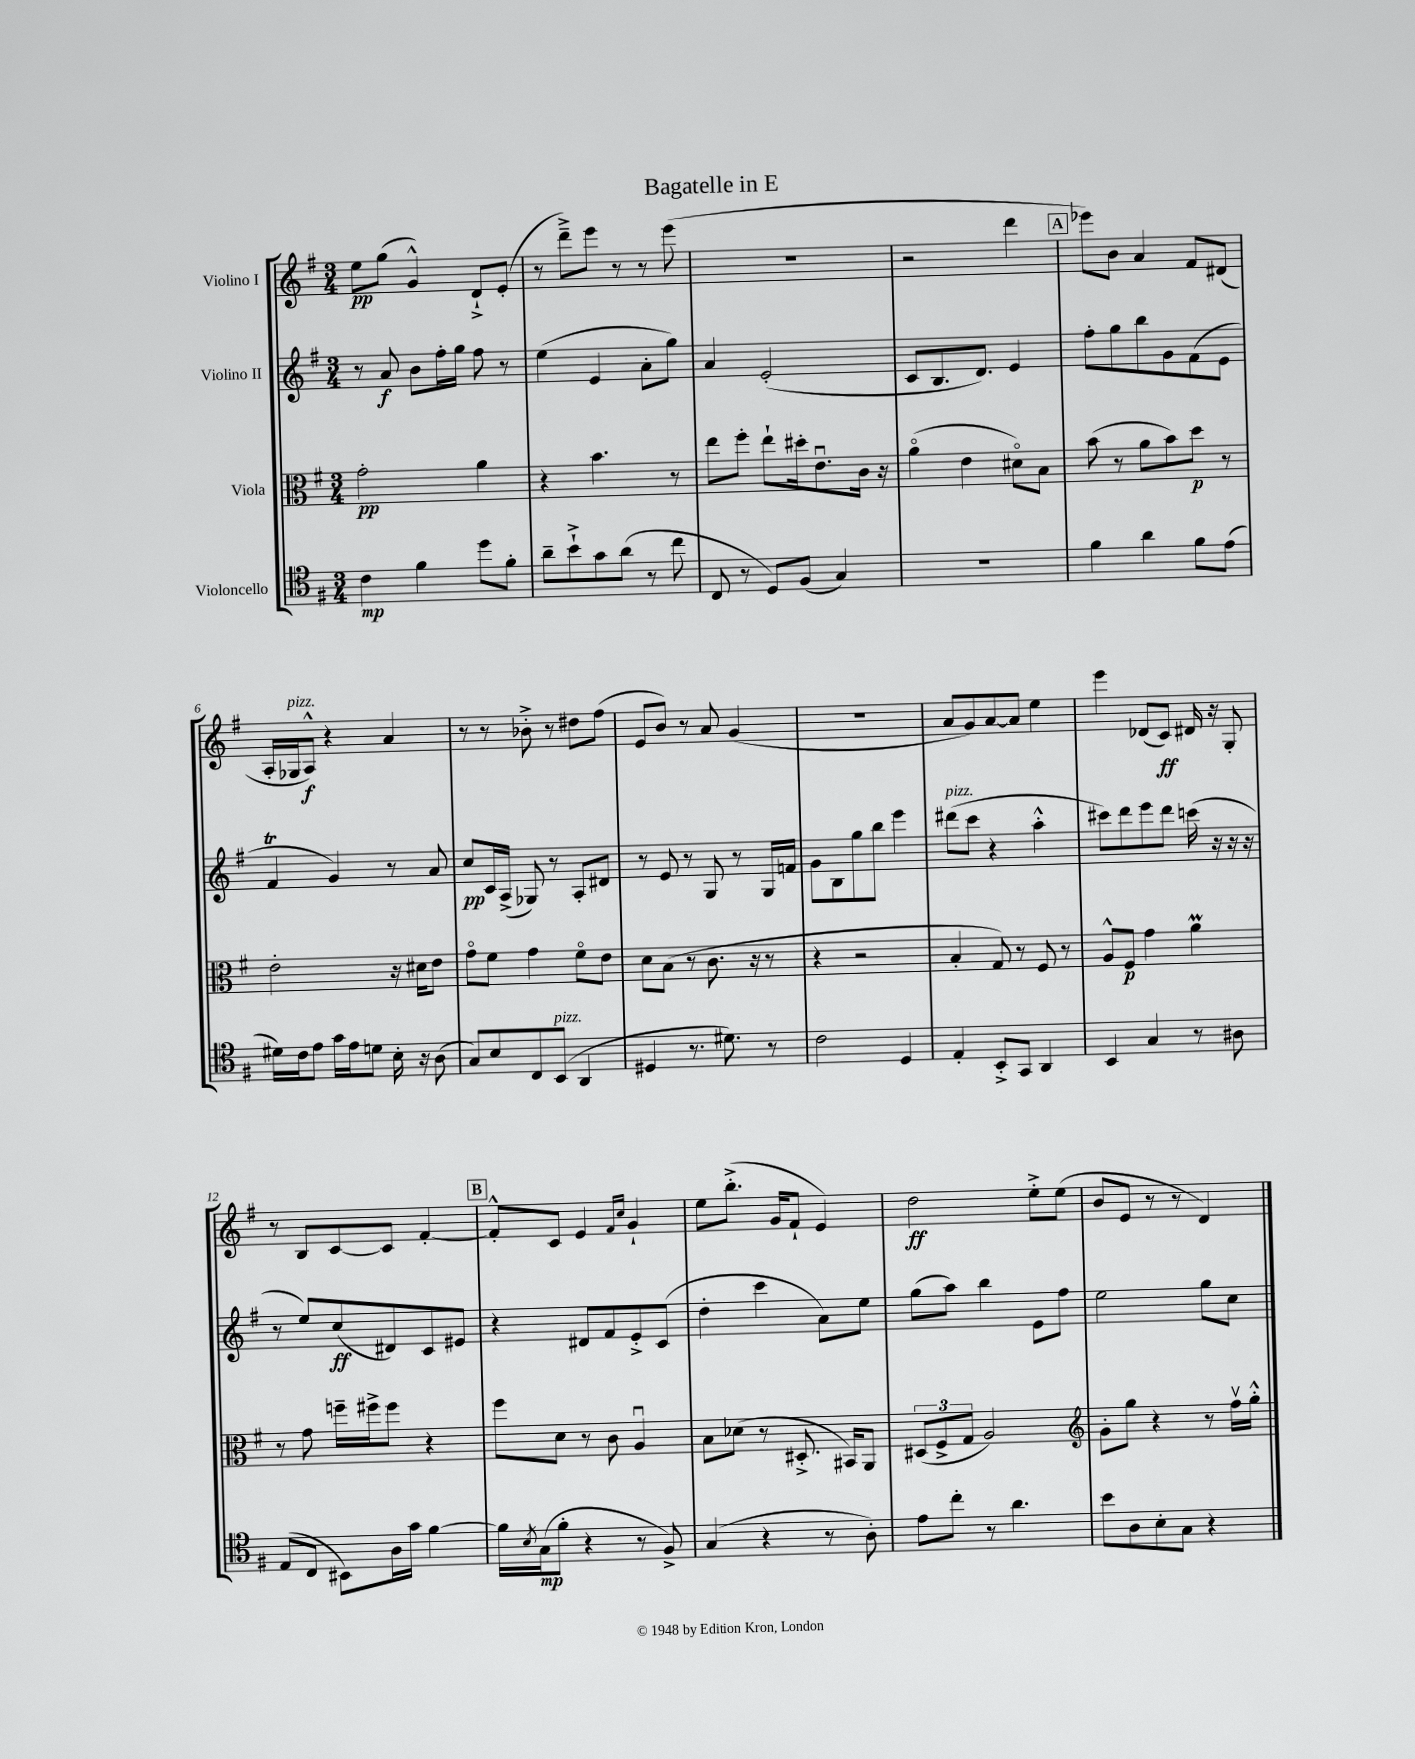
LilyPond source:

\header { title = "Bagatelle in E" }
<<
\new StaffGroup <<
\new Staff = "s0" \with { instrumentName = "Violino I" } {
    \clef treble \key g \major \numericTimeSignature \time 3/4
    e''8\pp g''8( g'4-^) d'8-!-> e'8-.( |
    r8 d'''8--->) e'''8 r8 r8 e'''8( |
    R2. |
    r2 d'''4 |
    \mark \markup { \box "A" } ees'''8) b'8 a'4 fis'8 dis'8( |
    a16-. ges16^\markup { \italic "pizz." } a8-^\f) r4 a'4 |
    r8 r8 bes'8-.-> r8 dis''8 fis''8( |
    e'8 b'8) r8 a'8 g'4( |
    R2. |
    a'8 g'8) a'8~ a'8 e''4 |
    e'''4 des'8( c'8\ff) dis'16 r16 g8-. |
    r8 b8 c'8~ c'8 fis'4~-. |
    \mark \markup { \box "B" } fis'8-.-^ c'8 e'4 \grace { fis'16 c''16 } g'4-! |
    e''8 b''8.-.->( g'16 fis'8-! e'4) |
    d''2\ff e''8-.-> e''8( |
    b'8 e'8 r8 r8 d'4) \bar "|." |
}
\new Staff = "s1" \with { instrumentName = "Violino II" } {
    \clef treble \key g \major \numericTimeSignature \time 3/4
    r8 a'8\f b'8 fis''16-. g''16 fis''8 r8 |
    e''4( e'4 a'8-. g''8) |
    a'4 e'2-.( |
    c'8 b8. d'8.) e'4 |
    \mark \markup { \box "A" } fis''8-. g''8 b''8 g'8 fis'8( e'8 |
    fis'4\trill g'4) r8 a'8 |
    c''8\pp c'16 a16->( ges8) r8 a8-. dis'8 |
    r8 e'8 r8 g8 r8 g16 f'16 |
    g'8 b8 g''8 b''8 e'''4 |
    dis'''8^\markup { \italic "pizz." }( c'''8 r4 a''4-.-^ |
    cis'''8) d'''8 e'''8 d'''8 c'''16( r16 r16 r16 |
    r8 e''8) c''8\ff( dis'8) c'8 eis'8 |
    \mark \markup { \box "B" } r4 dis'8 fis'8 e'8-.-> c'8( |
    d''4-. c'''4 a'8) e''8 |
    g''8( a''8) b''4 e'8 fis''8 |
    e''2 g''8 c''8 \bar "|." |
}
\new Staff = "s2" \with { instrumentName = "Viola" } {
    \clef alto \key g \major \numericTimeSignature \time 3/4
    g'2-.\pp a'4 |
    r4 b'4. r8 |
    e''8 fis''8-. e''8-! dis''16-. e'8.\downbow c'16 r16 |
    a'4\flageolet( e'4 dis'8\flageolet) b8 |
    \mark \markup { \box "A" } b'8( r8 a'8 b'8) d''8\p r8 |
    e'2-. r16 dis'16 e'8 |
    g'8\flageolet fis'8 g'4 fis'8\flageolet e'8 |
    d'8 b8( r8 c'8. r16 r8 |
    r4 r2 |
    b4-. g8) r8 fis8 r8 |
    a8-^ fis8\p g'4 a'4\prall |
    r8 g'8 f''16-- fis''16-> fis''8 r4 |
    \mark \markup { \box "B" } fis''8 d'8 r8 c'8 a4\downbow |
    b8 des'8( r8 dis8.-.-> bis,16) a,8 |
    \tuplet 3/2 { dis8( fis8-> g8 } a2) |
    \clef treble g'8-. g''8 r4 r8 fis''16\upbow g''16-.-^ \bar "|." |
}
\new Staff = "s3" \with { instrumentName = "Violoncello" } {
    \clef tenor \key g \major \numericTimeSignature \time 3/4
    c'4\mp fis'4 d''8 fis'8-. |
    a'8-- b'8-!-> g'8 a'8( r8 c''8 |
    c8 r8 d8) fis8( g4) |
    R2. |
    \mark \markup { \box "A" } fis'4 a'4 fis'8 e'8( |
    dis'16) c'16 e'8 g'16 e'16 d'8 b16-. r16 a8( |
    g8) b8 c8 b,8^\markup { \italic "pizz." }( a,4 |
    dis4 r8. dis'8.) r8 |
    c'2 d4 |
    e4-. b,8-.-> g,8 a,4 |
    b,4 g4 r8 ais8 |
    e8( c8 bis,8) a16 g'16 fis'4~ |
    \mark \markup { \box "B" } fis'16 \acciaccatura { b8 } g16\mp( fis'8-. r4 r8 fis8->) |
    g4( r4 r8 a8-.) |
    e'8 c''8-. r8 a'4. |
    b'8 a8 b8-. g8 r4 \bar "|." |
}
>>
>>
